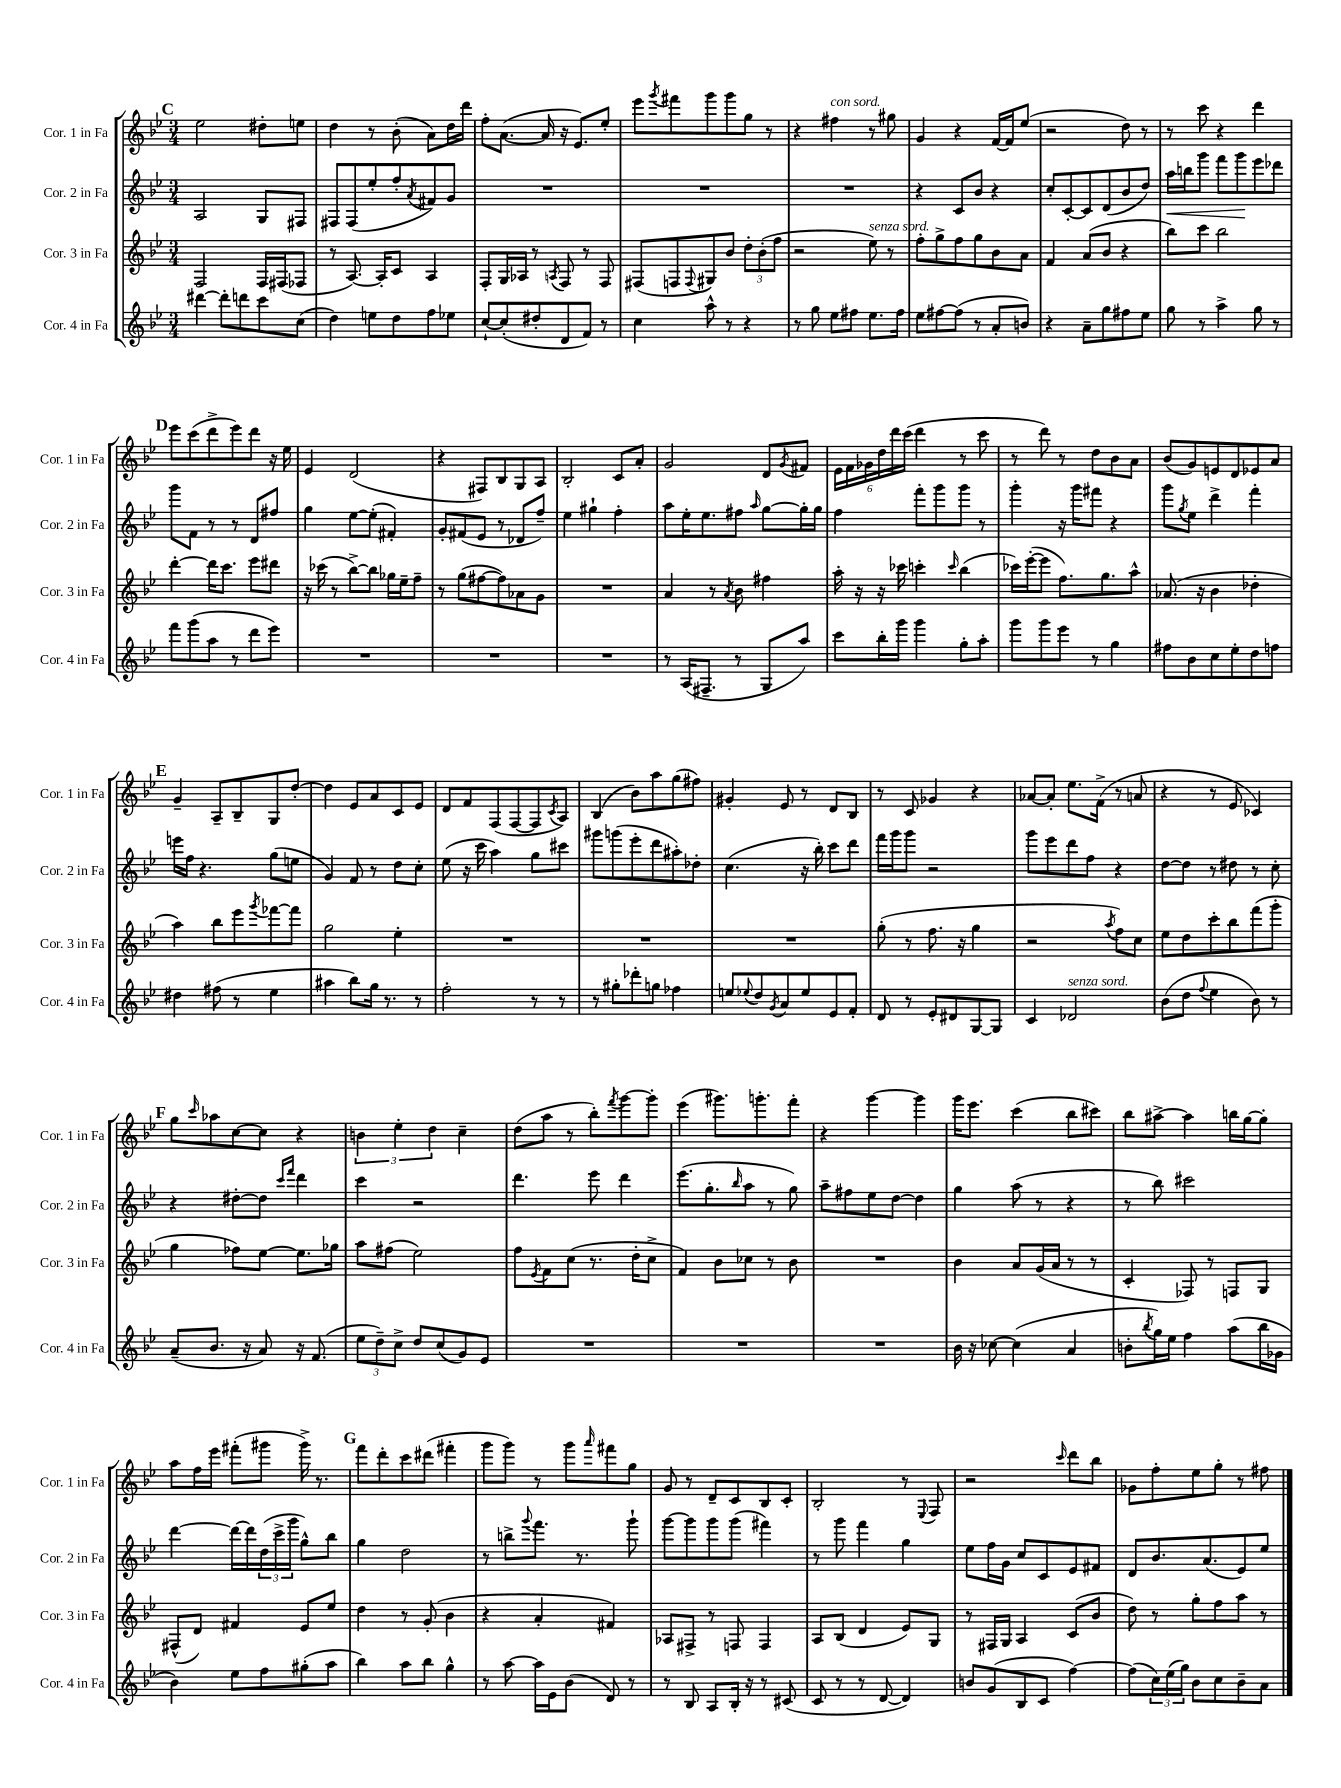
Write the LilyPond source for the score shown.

<<
\new StaffGroup <<
\new Staff = "s0" \with { instrumentName = "Cor. 1 in Fa" shortInstrumentName = "Cor. 1 in Fa" } {
    \clef treble \key bes \major \numericTimeSignature \time 3/4
    \mark \markup { \bold "C" } ees''2 dis''8-. e''8 |
    d''4 r8 bes'8-.( a'8) d''16 d'''16 |
    f''8-. a'8.~( a'16 r16 ees'8.) ees''8-. |
    ees'''8 \acciaccatura { g'''8 } fis'''8 g'''8 g'''8 g''8 r8 |
    r4 fis''4^\markup { \italic "con sord." } r8 gis''8 |
    g'4 r4 f'16~ f'16 ees''8( |
    r2 d''8) r8 |
    r8 c'''8 r4 d'''4 |
    \mark \markup { \bold "D" } ees'''8 c'''8( d'''8-> ees'''8) d'''8 r16 ees''16 |
    ees'4 d'2( |
    r4 fis8) bes8 g8 a8 |
    bes2-. c'8 a'8-. |
    g'2 d'8 \acciaccatura { g'8 } fis'8 |
    \tuplet 6/4 { ees'16 f'16 ges'16 d''16 d'''16 c'''16( } d'''4 r8 c'''8 |
    r8 d'''8) r8 d''8 bes'8 a'8 |
    bes'8( g'8) e'8 d'8 ees'8 a'8 |
    \mark \markup { \bold "E" } g'4-- a8-- bes8-- g8 d''8~-. |
    d''4 ees'8 a'8 c'8 ees'8 |
    d'8 f'8 f8( f8~ f8 \acciaccatura { c'8 } a8) |
    bes4( bes'8) a''8 g''8( fis''8) |
    gis'4-. ees'8 r8 d'8 bes8 |
    r8 c'8 ges'4 r4 |
    aes'8~ aes'8-. ees''8. f'16->( r8 a'8 |
    r4 r8 ees'8 ces'4) |
    \mark \markup { \bold "F" } g''8 \grace { c'''16 } aes''8 c''8~ c''8 r4 |
    \tuplet 3/2 { b'4 ees''4-. d''4 } c''4-- |
    d''8( a''8 r8 bes''8-.) \acciaccatura { f'''8 } g'''8~ g'''8-. |
    ees'''4( gis'''8.) g'''8.-. f'''8-. |
    r4 g'''4~ g'''4 |
    g'''16 ees'''8. c'''4( bes''8 cis'''8) |
    bes''8 ais''8~-> ais''4 b''16 g''16~ g''8-. |
    a''8 f''16 ees'''16 fis'''8-.( gis'''8 gis'''16->) r8. |
    \mark \markup { \bold "G" } f'''8 d'''8-. c'''8 dis'''8( fis'''4-. |
    g'''8 g'''8) r8 g'''8 \grace { a'''16 } fis'''8 g''8 |
    g'8 r8 d'8-- c'8 bes8 c'8-. |
    bes2-. r8 \appoggiatura { ees8 } f8 |
    r2 \grace { c'''16 } d'''8 bes''8 |
    ges'8 f''8-. ees''8 g''8-. r8 fis''8 \bar "|." |
}
\new Staff = "s1" \with { instrumentName = "Cor. 2 in Fa" shortInstrumentName = "Cor. 2 in Fa" } {
    \clef treble \key bes \major \numericTimeSignature \time 3/4
    \mark \markup { \bold "C" } a2 g8 fis8 |
    fis8 fis8( ees''8-. f''8-. \acciaccatura { a'8 } fis'8) g'8 |
    R2. |
    R2. |
    R2. |
    r4 c'8 bes'8 r4 |
    c''8-. c'8~-. c'8 d'8( bes'8 d''8) |
    a''16\< b''16 g'''8 f'''8 g'''8\! ees'''8 des'''8 |
    \mark \markup { \bold "D" } g'''8 f'8 r8 r8 d'8 fis''8 |
    g''4 ees''8~ ees''8-.( fis'4-.) |
    g'8-. fis'8( ees'8 r8 des'8 f''8--) |
    ees''4 gis''4-! f''4-. |
    a''8 ees''16-. ees''8. fis''8 \grace { a''16 } g''8~ g''16-. g''16 |
    f''4 f'''8-. g'''8 g'''8 r8 |
    g'''4-. r16 g'''16 fis'''8 r4 |
    g'''8 \acciaccatura { g''8 } ees''8 d'''4-> f'''4-. |
    \mark \markup { \bold "E" } e'''16 f''16 r4. g''8( e''8 |
    g'4) f'8 r8 d''8 c''8-. |
    ees''8( r16 c'''16 a''4) g''8 cis'''8 |
    gis'''8 g'''8( ees'''8-. d'''8 ais''8-.) des''8-. |
    c''4.( r16 bes''16-.) c'''8 d'''8 |
    f'''16 g'''16 g'''8 r2 |
    g'''8 ees'''8 d'''8 f''8 r4 |
    d''8~ d''8 r8 dis''8 r8 c''8-. |
    \mark \markup { \bold "F" } r4 dis''8~-. dis''8 \grace { c'''16 f'''16 } d'''4 |
    c'''4 r2 |
    d'''4. ees'''8 d'''4 |
    ees'''8.( g''8.-. \grace { bes''16 } a''8 r8 g''8) |
    a''8-- fis''8 ees''8 d''8~ d''4 |
    g''4 a''8( r8 r4 |
    r8 bes''8) cis'''2 |
    d'''4~ d'''16~ d'''16 \tuplet 3/2 { d''16( c'''16-> g'''16 } g''8-^) bes''8 |
    \mark \markup { \bold "G" } g''4 d''2 |
    r8 b''8-> \appoggiatura { g'''8 } f'''8. r8. g'''8-! |
    g'''8~ g'''8 g'''8 g'''8( fis'''4) |
    r8 g'''8 f'''4 g''4 |
    ees''8 f''16 g'16 c''8 c'8 ees'8 fis'8 |
    d'8 bes'8. a'8.( ees'8) ees''8 \bar "|." |
}
\new Staff = "s2" \with { instrumentName = "Cor. 3 in Fa" shortInstrumentName = "Cor. 3 in Fa" } {
    \clef treble \key bes \major \numericTimeSignature \time 3/4
    \mark \markup { \bold "C" } f2 f16 fis16( fes8 |
    r8 a8.~) a16-. c'8 a4 |
    f8-. g16 aes16 r8 \acciaccatura { a8 } f8 r8 f8 |
    fis8( f8 \appoggiatura { f8 } gis8) bes'8 \tuplet 3/2 { d''8-. bes'8-.( f''8 } |
    r2 ees''8^\markup { \italic "senza sord." }) r8 |
    f''8-. g''8-> f''8 g''8 bes'8 a'8 |
    f'4 a'8( bes'8 r4 |
    bes''8) c'''8 bes''2 |
    \mark \markup { \bold "D" } d'''4~-. d'''16 c'''8. ees'''8 dis'''8 |
    r16 ces'''16( r8 bes''8~->) bes''8 ges''16 ees''16-- f''8-- |
    r8 g''8( fis''8~ fis''8) aes'8 g'8 |
    R2. |
    a'4 r8 \acciaccatura { a'8 } bes'8 fis''4 |
    a''16-. r16 r16 ces'''16 c'''4-. \grace { c'''16 } bes''4( |
    ces'''16) ees'''16~-.( ees'''8 f''8.) g''8. a''8-^ |
    aes'8.( r16 bes'4 des''4-. |
    \mark \markup { \bold "E" } a''4) bes''8 ees'''8 \acciaccatura { g'''8 } fes'''8~ fes'''8 |
    g''2 ees''4-. |
    R2. |
    R2. |
    R2. |
    g''8-.( r8 f''8. r16 g''4 |
    r2 \acciaccatura { a''8 } f''8) c''8 |
    ees''8 d''8 c'''8-. bes''8 f'''8( g'''8-. |
    \mark \markup { \bold "F" } g''4 fes''8) ees''8~ ees''8. ges''16 |
    a''8 fis''8( ees''2) |
    f''8 \acciaccatura { ees'8 } f'8 c''8( r8. d''16-. c''8-> |
    f'4) bes'8 ces''8 r8 bes'8 |
    R2. |
    bes'4 a'8 g'16( a'16 r8 r8 |
    c'4-. fes8) r8 f8 g8 |
    fis8-^( d'8) fis'4 ees'8 ees''8 |
    \mark \markup { \bold "G" } d''4 r8 g'8-.( bes'4 |
    r4 a'4-. fis'4) |
    aes8 fis8-> r8 f8 f4 |
    a8 bes8( d'4 ees'8) g8 |
    r8 fis16 g16 a4 c'8( bes'8 |
    d''8) r8 g''8-. f''8 a''8 r8 \bar "|." |
}
\new Staff = "s3" \with { instrumentName = "Cor. 4 in Fa" shortInstrumentName = "Cor. 4 in Fa" } {
    \clef treble \key bes \major \numericTimeSignature \time 3/4
    \mark \markup { \bold "C" } dis'''4~ dis'''8-. d'''8 c'''8 c''8( |
    d''4) e''8 d''8 f''8 ees''8 |
    c''8~-! c''8-.( dis''8-. d'8 f'8) r8 |
    c''4 a''8-^ r8 r4 |
    r8 g''8 ees''8 fis''8 ees''8. fis''16 |
    ees''8 fis''8~ fis''8( r8 a'8-. b'8) |
    r4 a'8-- g''8 fis''8 ees''8 |
    g''8 r8 a''4-> g''8 r8 |
    \mark \markup { \bold "D" } f'''8 g'''8( a''8 r8 d'''8 ees'''8) |
    R2. |
    R2. |
    R2. |
    r8 a16( fis8.-- r8 g8 a''8) |
    c'''8 bes''16-. g'''16 g'''4 g''8-. a''8-. |
    g'''8 g'''8 ees'''8 r8 g''4 |
    fis''8 bes'8 c''8 ees''8-. d''8 f''8 |
    \mark \markup { \bold "E" } dis''4 fis''8( r8 ees''4 |
    ais''4 bes''8) g''16 r8. r8 |
    f''2-. r8 r8 |
    r8 gis''8-. des'''8-. g''8 fes''4 |
    e''8 \appoggiatura { ees''8 } d''8 \acciaccatura { g'8 } a'8 ees''8 ees'8 f'8-. |
    d'8 r8 ees'8-. dis'8 g8~ g8 |
    c'4 des'2^\markup { \italic "senza sord." } |
    bes'8( d''8 \appoggiatura { f''8 } ees''4 bes'8) r8 |
    \mark \markup { \bold "F" } a'8--( bes'8. r16 a'8) r16 f'8.( |
    \tuplet 3/2 { ees''8 d''8--) c''8-> } d''8 c''8( g'8) ees'8 |
    R2. |
    R2. |
    R2. |
    bes'16 r16 ces''8~ ces''4( a'4 |
    b'8-. \acciaccatura { bes''8 } g''16) ees''16 f''4 a''8( bes''16 ges'16 |
    bes'4) ees''8 f''8 gis''8-.( a''8 |
    \mark \markup { \bold "G" } bes''4) a''8 bes''8 g''4-^ |
    r8 a''8~ a''16 ees'16 bes'8( d'8) r8 |
    r8 bes8 a8 bes16-. r16 r8 cis'8( |
    c'8 r8 r8 d'8~ d'4) |
    b'8 g'8( bes8 c'8 f''4~) |
    f''8( \tuplet 3/2 { c''16) ees''16( g''16) } bes'8 c''8 bes'8-- a'8 \bar "|." |
}
>>
>>
\layout { \context { \Score \remove "Bar_number_engraver" } }
